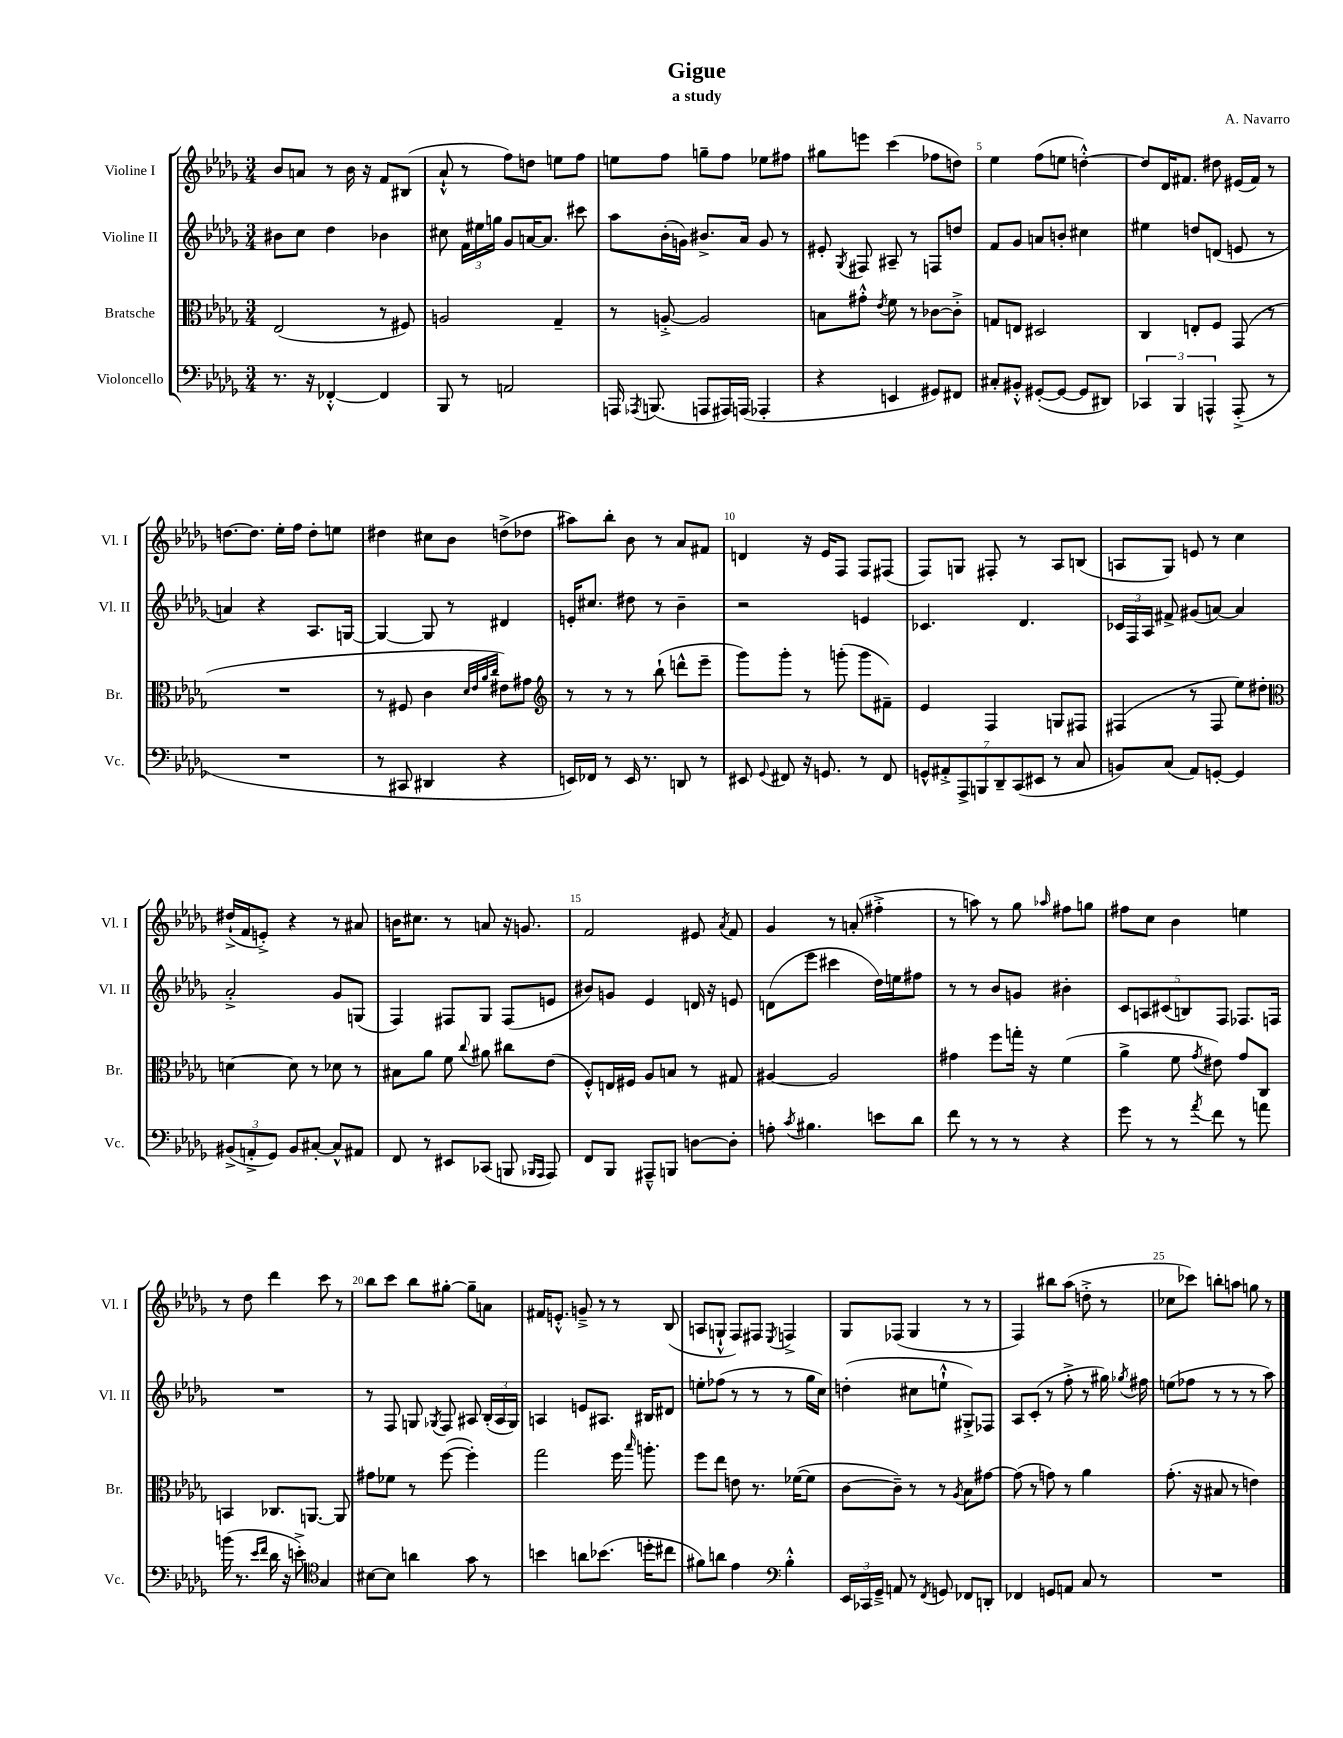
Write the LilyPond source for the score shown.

\header { title = "Gigue" composer = "A. Navarro" subtitle = "a study" }
<<
\new StaffGroup <<
\new Staff = "s0" \with { instrumentName = "Violine I" shortInstrumentName = "Vl. I" } {
    \clef treble \key des \major \numericTimeSignature \time 3/4
    \autoBeamOff bes'8[ a'8] r8 bes'16 r16 f'8[ bis8]( |
    aes'8-!-^ r8 f''8[) d''8] e''8[ f''8] |
    e''8[ f''8] g''8[-- f''8] ees''8[ fis''8] |
    gis''8[ e'''8] c'''4( fes''8[ d''8]) |
    ees''4 f''8[( e''8] d''4~-.-^) |
    d''8[ des'16 fis'8.] dis''8 eis'16[( fis'16]) r8 |
    d''8.[~ d''8.] ees''16[-. f''16] d''8[-. e''8] |
    dis''4 cis''8[ bes'8] d''8[->( des''8] |
    ais''8[) bes''8]-. bes'8 r8 aes'8[ fis'8] |
    d'4 r16 ees'16[ f8] f8[ fis8]( |
    f8[) g8] fis8-. r8 aes8[ b8]( |
    a8[ ges8]) e'8 r8 c''4 |
    dis''16[-!->( f'16 e'8]-.->) r4 r8 ais'8 |
    b'16[ cis''8.] r8 a'8 r16 g'8. |
    f'2 eis'8 \acciaccatura { aes'8 } f'8 |
    ges'4 r8 a'8-.( fis''4-.-> |
    r8 a''8) r8 ges''8 \grace { aes''16 } fis''8[ g''8] |
    fis''8[ c''8] bes'4 e''4 |
    r8 des''8 des'''4 c'''8 r8 |
    bes''8[ c'''8] bes''8[ gis''8]~-. gis''8[-- a'8] |
    fis'16[ e'8.]-.-^ g'8---> r8 r8 bes8( |
    a8[ g8]-!-^ f8[) fis8] \acciaccatura { ees8 } f4-> |
    ges8[ fes8]( ges4 r8 r8 |
    f4) bis''8[ aes''8]( d''8-.-> r8 |
    ces''8[ ces'''8]) b''8[-. a''8] g''8 r8 \bar "|." |
}
\new Staff = "s1" \with { instrumentName = "Violine II" shortInstrumentName = "Vl. II" } {
    \clef treble \key des \major \numericTimeSignature \time 3/4
    \autoBeamOff bis'8[ c''8] des''4 bes'4 |
    cis''8 \tuplet 3/2 { f'16[ eis''16 g''16] } ges'8[ a'16~ a'8.] cis'''8 |
    aes''8[ bes'16-.( g'16]) bis'8.[-> aes'16] g'8 r8 |
    eis'8-. \acciaccatura { ges8 } fis8 ais8-- r8 f8[ d''8] |
    f'8[ ges'8] a'8[ b'8]-. cis''4 |
    eis''4 d''8[ d'8]( e'8 r8 |
    a'4) r4 aes8.[ g16]~ |
    g4~ g8 r8 dis'4 |
    e'16[-. cis''8.] dis''8 r8 bes'4-- |
    r2 e'4 |
    ces'4. des'4. |
    \tuplet 3/2 { ces'16[ f16 aes16] } fis'8-> gis'8[( a'8]~) a'4 |
    aes'2-.-> ges'8[ g8]( |
    f4) fis8[ ges8] fis8[( e'8] |
    bis'8[) g'8] ees'4 d'16 r16 e'8 |
    d'8[( ees'''8] cis'''4 des''16[) e''16 fis''8] |
    r8 r8 bes'8[ g'8] bis'4-. |
    \tuplet 5/4 { c'8[ a8 cis'8( b8) f8] } fes8.[ f16] |
    R2. |
    r8 f8 g8 \acciaccatura { ges8 } f8 ais8 \tuplet 3/2 { bes16[-.( ais16 ges16]) } |
    a4 e'8[ ais8.] bis16[ dis'8] |
    e''8[-. fes''8]( r8 r8 r8 ges''16[ c''16]) |
    d''4-.( cis''8[ e''8]-!-^ gis8[-.->) fes8] |
    aes8[ c'8]-.( r8 f''8-.-> r8 gis''16) \acciaccatura { ges''8 } fis''16 |
    e''8[( fes''8] r8 r8 r8 aes''8) \bar "|." |
}
\new Staff = "s2" \with { instrumentName = "Bratsche" shortInstrumentName = "Br." } {
    \clef alto \key des \major \numericTimeSignature \time 3/4
    \autoBeamOff ees2( r8 fis8) |
    a2 ges4-- |
    r8 a8~-.-> a2 |
    b8[ gis'8]-.-^ \acciaccatura { ees'8 } f'8 r8 ces'8[~ ces'8]-.-> |
    g8[ e8] dis2 |
    c4 e8[-. f8] ges,8( r8 |
    R2. |
    r8 fis8 c'4 \grace { des'32[ ees'32 aes'32 c''32] } eis'8[) gis'8] |
    \clef treble r8 r8 r8 bes''8-!( d'''8[-^ ees'''8]-- |
    ges'''8[) ges'''8]-. r8 g'''8-.( g'''8[ fis'8]--) |
    ees'4 f4 g8[ fis8] |
    fis4( r8 fis8 ees''8[) dis''8]-. |
    \clef alto d'4~ d'8 r8 des'8 r8 |
    bis8[ aes'8] f'8 \appoggiatura { c''8 } ais'8 cis''8[ ees'8]( |
    f8[-.-^) e16 fis16] aes8[ b8] r8 gis8 |
    ais4~ ais2 |
    gis'4 f''8[ g''16]-. r16 f'4( |
    aes'4-> f'8 \acciaccatura { ges'8 } eis'8) ges'8[ c8] |
    b,4 ces8.[ a,8.]~ a,8 |
    gis'8[ fes'8] r8 f''8~( f''4-.) |
    ges''2 f''16 \grace { bes''16 } a''8.-. |
    f''8[ ees''8] e'8 r8. fes'16[~( fes'8] |
    c'8[~ c'8]--) r8 r8 \acciaccatura { aes8 } bes8[ gis'8]~ |
    gis'8( r8 g'8) r8 aes'4 |
    ges'8.-.( r16 bis8 r8 e'4) \bar "|." |
}
\new Staff = "s3" \with { instrumentName = "Violoncello" shortInstrumentName = "Vc." } {
    \clef bass \key des \major \numericTimeSignature \time 3/4
    \autoBeamOff r8. r16 fes,4~-.-^ fes,4 |
    bes,,8 r8 a,2 |
    a,,16 \acciaccatura { aes,,8 } b,,8.( a,,8[ ais,,16) a,,16]( aes,,4-. |
    r4 e,4 gis,8[) fis,8] |
    cis8[-. bis,8]-.-^ gis,8[~-.( gis,8]~ gis,8[ dis,8]) |
    \tuplet 3/2 { ces,4 bes,,4 a,,4-^ } a,,8-.->( r8 |
    R2. |
    r8 cis,8 dis,4 r4 |
    e,16[) fes,16] r8 e,16 r8. d,8 r8 |
    eis,8 \appoggiatura { ges,8 } fis,8 r16 g,8. r8 fis,8 |
    \tuplet 7/4 { g,8[-^ ais,8-.-> aes,,8-> b,,8 des,8-- c,8( eis,8] } r8 c8 |
    b,8[) c8]( aes,8[) g,8]~-. g,4 |
    \tuplet 3/2 { bis,8[->( a,8-.-> ges,8]) } bis,8[ cis8]~-. cis8[-^ ais,8] |
    f,8 r8 eis,8[ ces,8]( b,,8 \grace { bes,,16[ aes,,16] } aes,,8) |
    f,8[ bes,,8] ais,,8[---^ b,,8] d8[~ d8]-. |
    a8-. \acciaccatura { c'8 } bis4. e'8[ des'8] |
    f'8 r8 r8 r8 r4 |
    ges'8 r8 r8 \acciaccatura { aes'8 } f'8 r8 a'8 |
    b'16( r8. \grace { ees'16[ f'16] } des'16 r16 e'8-.->) \clef tenor ges4 |
    bis8[~ bis8] a'4 ges'8 r8 |
    b'4 a'8[ bes'8.]( d''16[-. cis''8] |
    fis'8[) a'8] ees'4 \clef bass bes4-.-^ |
    \tuplet 3/2 { ees,16[ ces,16 ges,16]---> } a,8 r8 \acciaccatura { f,8 } g,8 fes,8[ d,8]-. |
    fes,4 g,8[ a,8] c8 r8 |
    R2. \bar "|." |
}
>>
>>
\layout { \context { \Score \override BarNumber.break-visibility = ##(#f #t #t) barNumberVisibility = #(every-nth-bar-number-visible 5) } }
